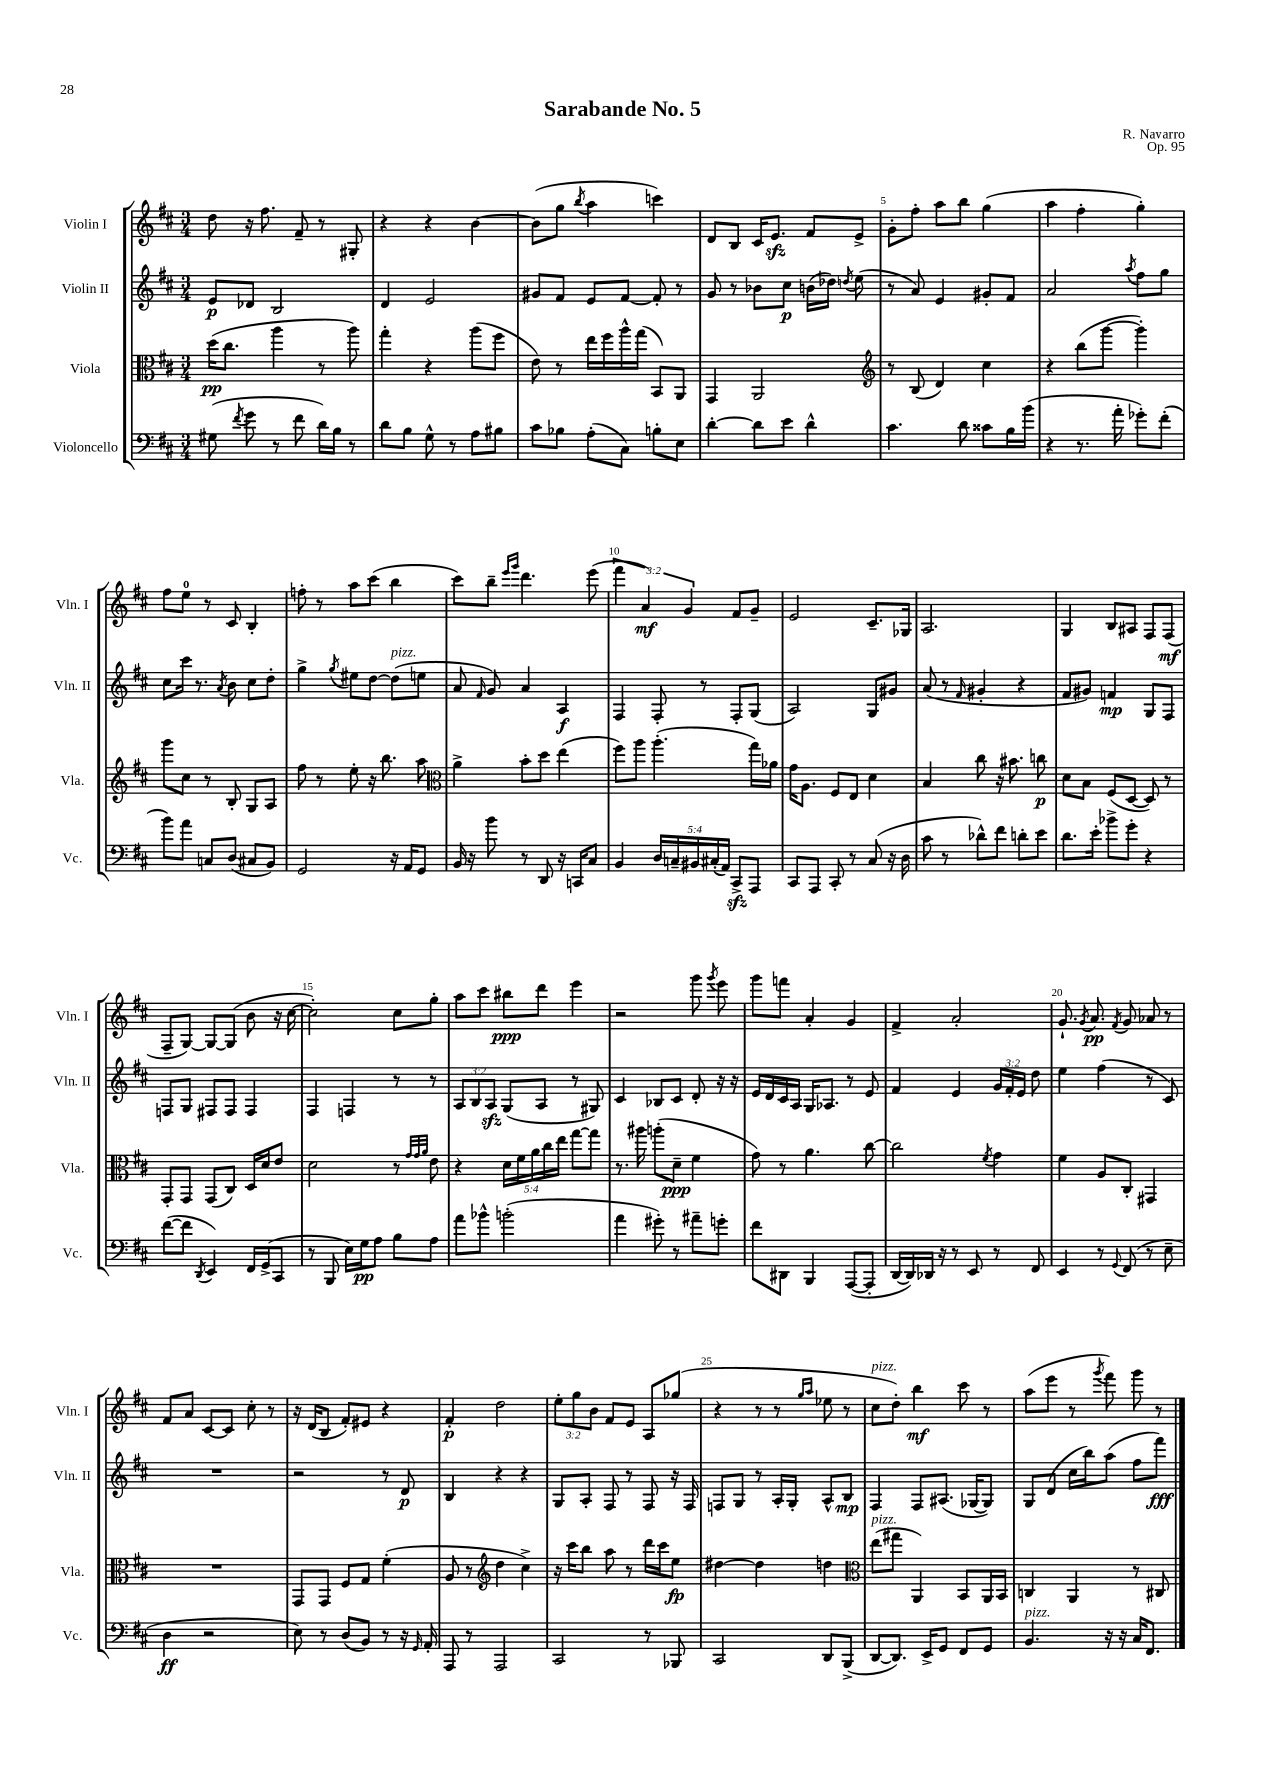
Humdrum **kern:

**kern	**kern	**kern	**kern
*staff4	*staff3	*staff2	*staff1
*clefF4	*clefC3	*clefG2	*clefG2
*k[f#c#]	*k[f#c#]	*k[f#c#]	*k[f#c#]
*M3/4	*M3/4	*M3/4	*M3/4
(8G#	(16dd	8e	8dd
.	8.cc#	.	.
8qf#	.	.	.
8g	.	8d-	16r
.	.	.	8.ff#
8r	4aa	2B	.
8f#	.	.	8f#~
16d)	8r	.	8r
16B	.	.	.
8r	8aa)	.	8G#'
=	=	=	=
8d	4gg'	4d	4r
8B	.	.	.
8G^^	4r	2e	4r
8r	.	.	.
8A	(8aa	.	[4b
8B#	8ff#	.	.
=	=	=	=
8c#	8e)	8g#	(8b]
8B-	8r	8f#	8gg
.	.	.	8qbb
(8A'	16ee	8e	4aa
.	16ff#	.	.
8C#)	16aa^^	[8f#	.
.	(16gg	.	.
8B'	8BB)	8f#']	4ccc)
8E	8AA	8r	.
=	=	=	=
[4d'	4GG	8g	8d
.	.	8r	8B
8d]	2AA	8b-	16c#
.	.	.	8.e
8e	.	8cc#	.
4d^^	.	(16b	8f#
.	.	16dd-)	.
.	.	8qdd	.
.	.	(8ee	8e^
=	=	=	=
*	*clefG2	*	*
4.c#	8r	8r	8g'
.	(8B	8a)	8ff#'
.	4d)	4e	8aa
8d	.	.	8bb
8c##	4cc#	8g#'	(4gg
16B	.	8f#	.
(16b	.	.	.
=	=	=	=
4r	4r	2a	4aa
8.r	(8bb	.	4ff#'
.	[8ggg	.	.
16a'	.	.	.
.	.	8qaa	.
8g-')	4ggg'])	8ff#	4gg')
(8f#'	.	8gg	.
=	=	=	=
8b)	8ggg	8cc#	8ff#
8a	8cc#	16ccc#	8ee
.	.	8.r	.
8C	8r	.	8r
.	.	8qa	.
(8D	8B'	8b	8c#
8C#	8G	8cc#	4B'
8BB)	8A	8dd'	.
=	=	=	=
2GG	8ff#	4gg^	8ff'
.	8r	.	8r
.	.	8qgg	.
.	8ee'	8ee#	8aa
.	16r	[8dd	(8ccc#
.	8.bb	.	.
16r	.	(8dd]	4bb
16AA	.	.	.
8GG	8aa	8ee	.
=	=	=	=
*	*clefC3	*	*
16BB	4a^	8a	8ccc#)
16r	.	.	.
.	.	16qqf#	.
8b	.	8g)	8bb~
.	.	.	16qqeee
.	.	.	16qqggg
8r	8b'	4a	4.ddd
8DD	8dd	.	.
16r	(4ee	4A	.
16CC	.	.	.
8C#	.	.	(8eee
=	=	=	=
4BB	8ff#)	4F#	6fff#
.	8aa	.	.
.	.	.	6a)
20D	(4.aa'	8F#'	.
20C~	.	.	.
.	.	.	6g
20BB#	.	.	.
.	.	8r	.
(20C#'	.	.	.
20AA)	.	.	.
8CC#^	.	8F#'	8f#
8AAA	16gg)	(8G	8g~
.	16a-	.	.
=	=	=	=
8CC#	16g	2A)	2e
.	8.A	.	.
8AAA	.	.	.
8CC#'	8F#	.	.
8r	8E	.	.
(8C#	4d	8G	8.c#~
16r	.	8g#	.
16D	.	.	16G-
=	=	=	=
8c#	4B	(8a	2.A
8r	.	8r	.
.	.	16qqf#	.
8d-^^)	8cc#	4g#'	.
8f#	16r	.	.
.	8.b#	.	.
8d'	.	4r	.
8e	8cc	.	.
=	=	=	=
8.d	8d	8f#	4G
.	8B	8g#)	.
16e'	.	.	.
8b-^	(8F#	4f	8B
8g'	[8D	.	8A#
4r	8D])	8G	8F#
.	8r	8F#	(8F#
=	=	=	=
([8f#	8GG'	8F	8F#~
8f#]	8GG	8G	[8G)
8qDD	.	.	.
4EE)	(8GG	8F#	8G_
.	8C#)	8F#	(8G]
16FF#	16D	4F#	8b
(16GG^	16d	.	.
8CC#	8e	.	16r
.	.	.	[16cc#
=	=	=	=
8r	2d	4F#	2cc#'])
8BBB	.	.	.
16E)	.	4F	.
16G	.	.	.
8A	.	.	.
8B	8r	8r	8cc#
.	32qqg	.	.
.	32qqg	.	.
.	32qqa	.	.
8A	8e	8r	8gg'
=	=	=	=
8a	4r	12A	8aa
.	.	12B	.
8b-^^	.	.	8ccc#
.	.	12A	.
(2b'	20d	(8G	8bb#
.	20f#	.	.
.	20a	.	.
.	.	8A	8ddd
.	20cc#	.	.
.	20ee	.	.
.	[8gg	8r	4eee
.	8gg]	8G#)	.
=	=	=	=
4a	8.r	4c#	2r
.	16aa#	.	.
8g#')	(8aa'	8B-	.
8r	8d~	8c#	.
8a#~	4f#	8d'	8ggg
.	.	.	8qggg
8g'	.	16r	8eee
.	.	16r	.
=	=	=	=
8f#	8g)	16e	8ggg
.	.	16d	.
8DD#	8r	16c#	8fff
.	.	16A	.
4BBB	4.a	16G	4a'
.	.	8.A-	.
([8AAA	.	8r	4g
8AAA']	[8cc#	8e	.
=	=	=	=
[16DD	2cc#]	4f#	4f#^
16DD])	.	.	.
16DD-	.	.	.
16r	.	.	.
8r	.	4e	2a'
8EE	.	.	.
.	8qf#	.	.
8r	4g	24g	.
.	.	24f#'	.
.	.	24e	.
8FF#	.	8dd	.
=	=	=	=
4EE	4f#	4ee	8.g`
.	.	.	8qg
.	.	.	8.a
8r	8A	(4ff#	.
8qqGG	.	.	8qf#
(8FF#	8C#'	.	8g
8r	4GG#	8r	8a-
8E~	.	8c#)	8r
=	=	=	=
4D	2.r	2.r	8f#
.	.	.	8a
2r	.	.	[8c#
.	.	.	8c#]
.	.	.	8cc#'
.	.	.	8r
=	=	=	=
8E)	8GG	2r	16r
.	.	.	(16d
8r	8GG	.	8B
(8D	8F#	.	8f#')
8BB)	8G	.	8e#
8r	(4f#'	8r	4r
16r	.	8d	.
16qqGG	.	.	.
16AA'	.	.	.
=	=	=	=
8AAA	8A	4B	4f#'
8r	8r	.	.
*	*clefG2	*	*
2AAA	4dd	4r	2dd
.	4cc#^)	4r	.
=	=	=	=
2CC#	16r	8G	12ee'
.	16ccc#	.	.
.	.	.	12gg
.	8bb	8A'	.
.	.	.	12b
.	8aa	8F#	8f#
.	8r	8r	8e
8r	16ddd	8F#	8A
.	16ccc#	.	.
8BBB-	8ee	16r	(8gg-
.	.	16F#	.
=	=	=	=
2CC#	[4dd#	8F	4r
.	.	8G	.
.	4dd#]	8r	8r
.	.	16A'	8r
.	.	16G'	.
.	.	.	16qqgg
.	.	.	16qqaa
8DD	4dd	8A^^	8ee-
(8BBB^	.	8B	8r
=	=	=	=
*	*clefC3	*	*
[8DD	(8ee	4F#	8cc#
8.DD])	8gg#	.	8dd')
.	4AA)	8F#	4bb
16EE^	.	.	.
8GG	.	(8.A#	.
8FF#	8BB	.	8ccc#
.	.	[16G-	.
8GG	16AA	8G-])	8r
.	16BB	.	.
=	=	=	=
4.BB	4C	8G	(8aa
.	.	(8d	8eee
.	4AA	16cc#	8r
.	.	16bb)	.
.	.	.	8qggg
16r	.	(8aa	8fff#)
16r	.	.	.
16C#	8r	8ff#	8ggg
8.FF#	.	.	.
.	8C#	8fff#)	8r
==	==	==	==
*-	*-	*-	*-
